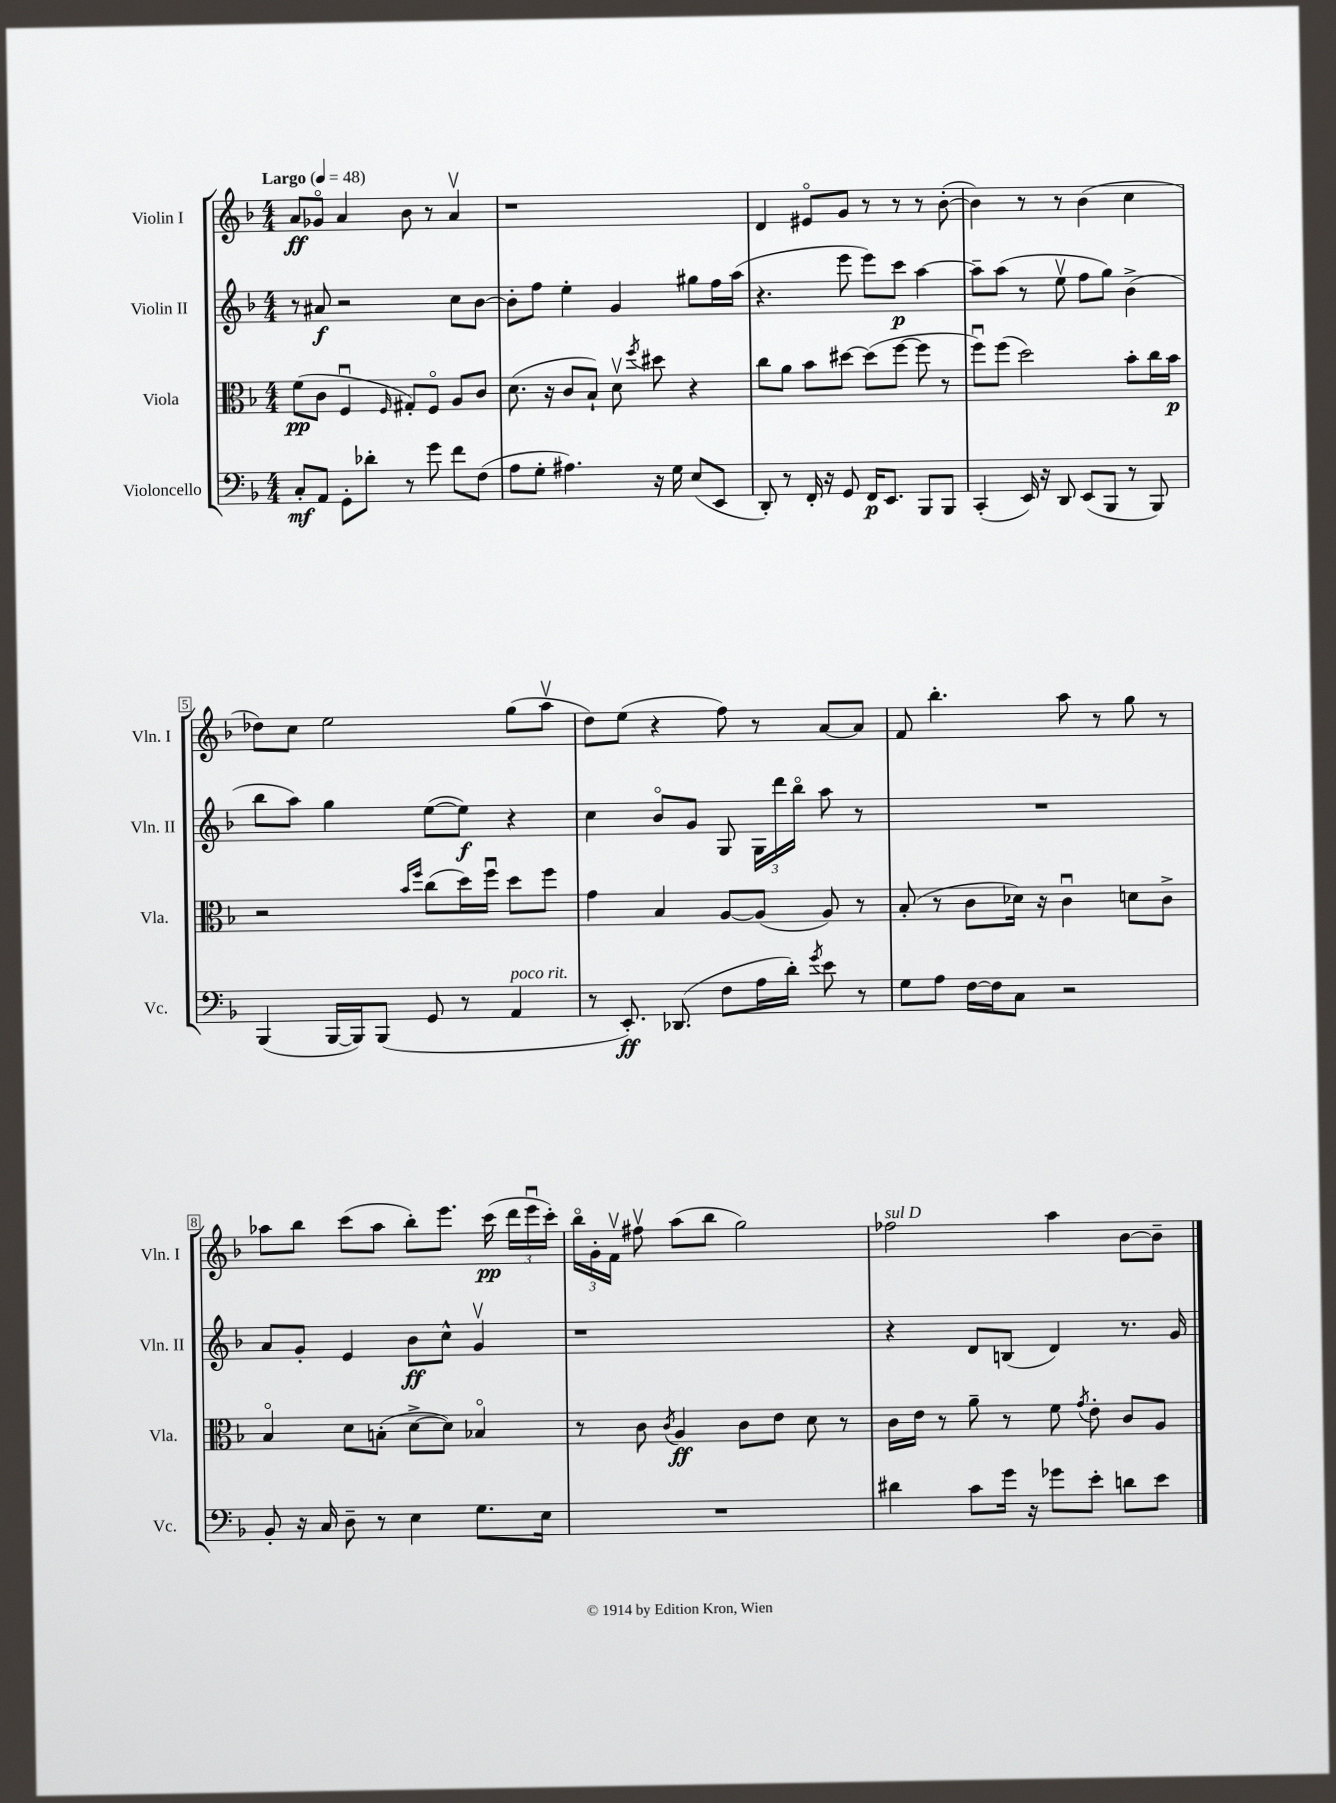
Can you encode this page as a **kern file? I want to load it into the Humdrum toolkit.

**kern	**kern	**kern	**kern
*staff4	*staff3	*staff2	*staff1
*clefF4	*clefC3	*clefG2	*clefG2
*k[b-]	*k[b-]	*k[b-]	*k[b-]
*M4/4	*M4/4	*M4/4	*M4/4
*MM48	*MM48	*MM48	*MM48
8C'/L	(8f\L	8r	8a/L
8AA/J	8c\J	8a#/	8g-o/J
8GG'\L	4Fu/	2r	4a/
8d-'\J	.	.	.
.	16qqF/	.	.
8r	8G#'/L)	.	8b-\
8g\	8Fo/J	.	8r
8f\L	8A/L	8cc\L	4av/
(8F\J	8c/J	[8b-\J	.
=	=	=	=
8A\L	(8.d\	8b-'\]L	1r
8G'\J	.	8ff\J	.
.	16r	.	.
4.A#\)	8c/L	4ee'\	.
.	8B-`/J)	.	.
.	8dv\	4g/	.
.	8qff/	.	.
16r	8dd#\	.	.
16G\	.	.	.
(8E/L	4r	8gg#\L	.
8EE/J	.	16ff\L	.
.	.	(16aa\JJ	.
=	=	=	=
8DD'/)	8cc\L	4.r	4d/
8r	8a\J	.	.
16FF'/	8b-\L	.	8e#o/L
16r	.	.	.
8GG/	[8dd#\J	8eee\	8g/J
16FF/LK	(8dd#\]L	8eee\L)	8r
8.EE/J	.	.	.
.	[8ff\J	8ccc\J	8r
8BBB-/L	8ff\]	[4aa\	8r
8BBB-/J	8r	.	([8b-'\
=	=	=	=
(4CC'/	8ffu\L)	8aa~\]L	4b-\])
.	(8ff\J	(8aa\J	.
16EE/)	2dd\)	8r	8r
16r	.	.	.
8DD/	.	8eev\	8r
(8EE/L	.	8ff\L	(4b-\
8BBB-/J	.	8gg\J)	.
8r	8b-'\L	(4b-^\	4cc\
8BBB-/)	16cc\L	.	.
.	16b-\JJ	.	.
=	=	=	=
(4BBB-/	2r	8bb-\L	8dd-\L)
.	.	8aa\J)	8cc\J
[16BBB-/LL	.	4gg\	2ee\
16BBB-/]J)	.	.	.
(8BBB-/J	.	.	.
.	16qqb-/LL	.	.
.	16qqff/JJ	.	.
8GG/	(8cc\L	([8ee\L	.
8r	16dd\L)	8ee\]J)	.
.	16ffu\JJ	.	.
4AA/	8dd\L	4r	(8gg\L
.	8ff\J	.	8aav\J
=	=	=	=
8r	4g\	4cc\	8dd\L)
8.EE'/)	.	.	(8ee\J
.	4B-/	8b-o/L	4r
(8.DD-/	.	.	.
.	.	8g/J	.
8F\L	[8A/L	8G/	8ff\)
16A\L	(8A/]J	24G\LL	8r
.	.	24ddd\	.
16d'\JJ)	.	.	.
.	.	24bb-o\JJ	.
8qg/	.	.	.
8e\	8A/)	8aa\	[8a/L
8r	8r	8r	8a/]J
=	=	=	=
8G\L	(8B-'/	1r	8f/
8A\J	8r	.	4.bb-'\
[16F\LL	8c\L	.	.
16F\]J	.	.	.
8C\J	16d-\Jk)	.	.
.	16r	.	.
2r	4cu\	.	8aa\
.	.	.	8r
.	8d\L	.	8gg\
.	8c^\J	.	8r
=	=	=	=
8BB-'/	4B-o/	8a/L	8aa-\L
16r	.	8g'/J	8bb-\J
16C/	.	.	.
8D~\	8d\L	4e/	(8ccc\L
8r	(8B'\J	.	8aa-\J
4E\	[8d^\L	8b-\L	8bb-'\L)
.	8d\]J)	8cc^^\J	8.eee\J
8.G\L	4B-o/	4gv/	.
.	.	.	(16ccc\
.	.	.	24ddd\LL
.	.	.	24eeeu\
16E\Jk	.	.	.
.	.	.	24ccc'\JJ)
=	=	=	=
1r	8r	1r	24bb-o\LL
.	.	.	24g'\
.	.	.	24fv\JJ
.	8c\	.	8ff#v\
.	8qc/	.	.
.	4A/	.	(8aa\L
.	.	.	8bb-\J
.	8c\L	.	2gg\)
.	8e\J	.	.
.	8d\	.	.
.	8r	.	.
=	=	=	=
4d#\	16c\LL	4r	2ff-\
.	16e\JJ	.	.
.	8r	.	.
8c\L	8a~\	8d/L	.
16g\Jk	8r	(8B/J	.
16r	.	.	.
8g-\L	8f\	4d/)	4aa\
.	8qg/	.	.
8e'\J	8e'\	.	.
8d\L	8c/L	8.r	[8b-\L
8e\J	8A/J	.	8b-~\]J
.	.	16g/	.
==	==	==	==
*-	*-	*-	*-
